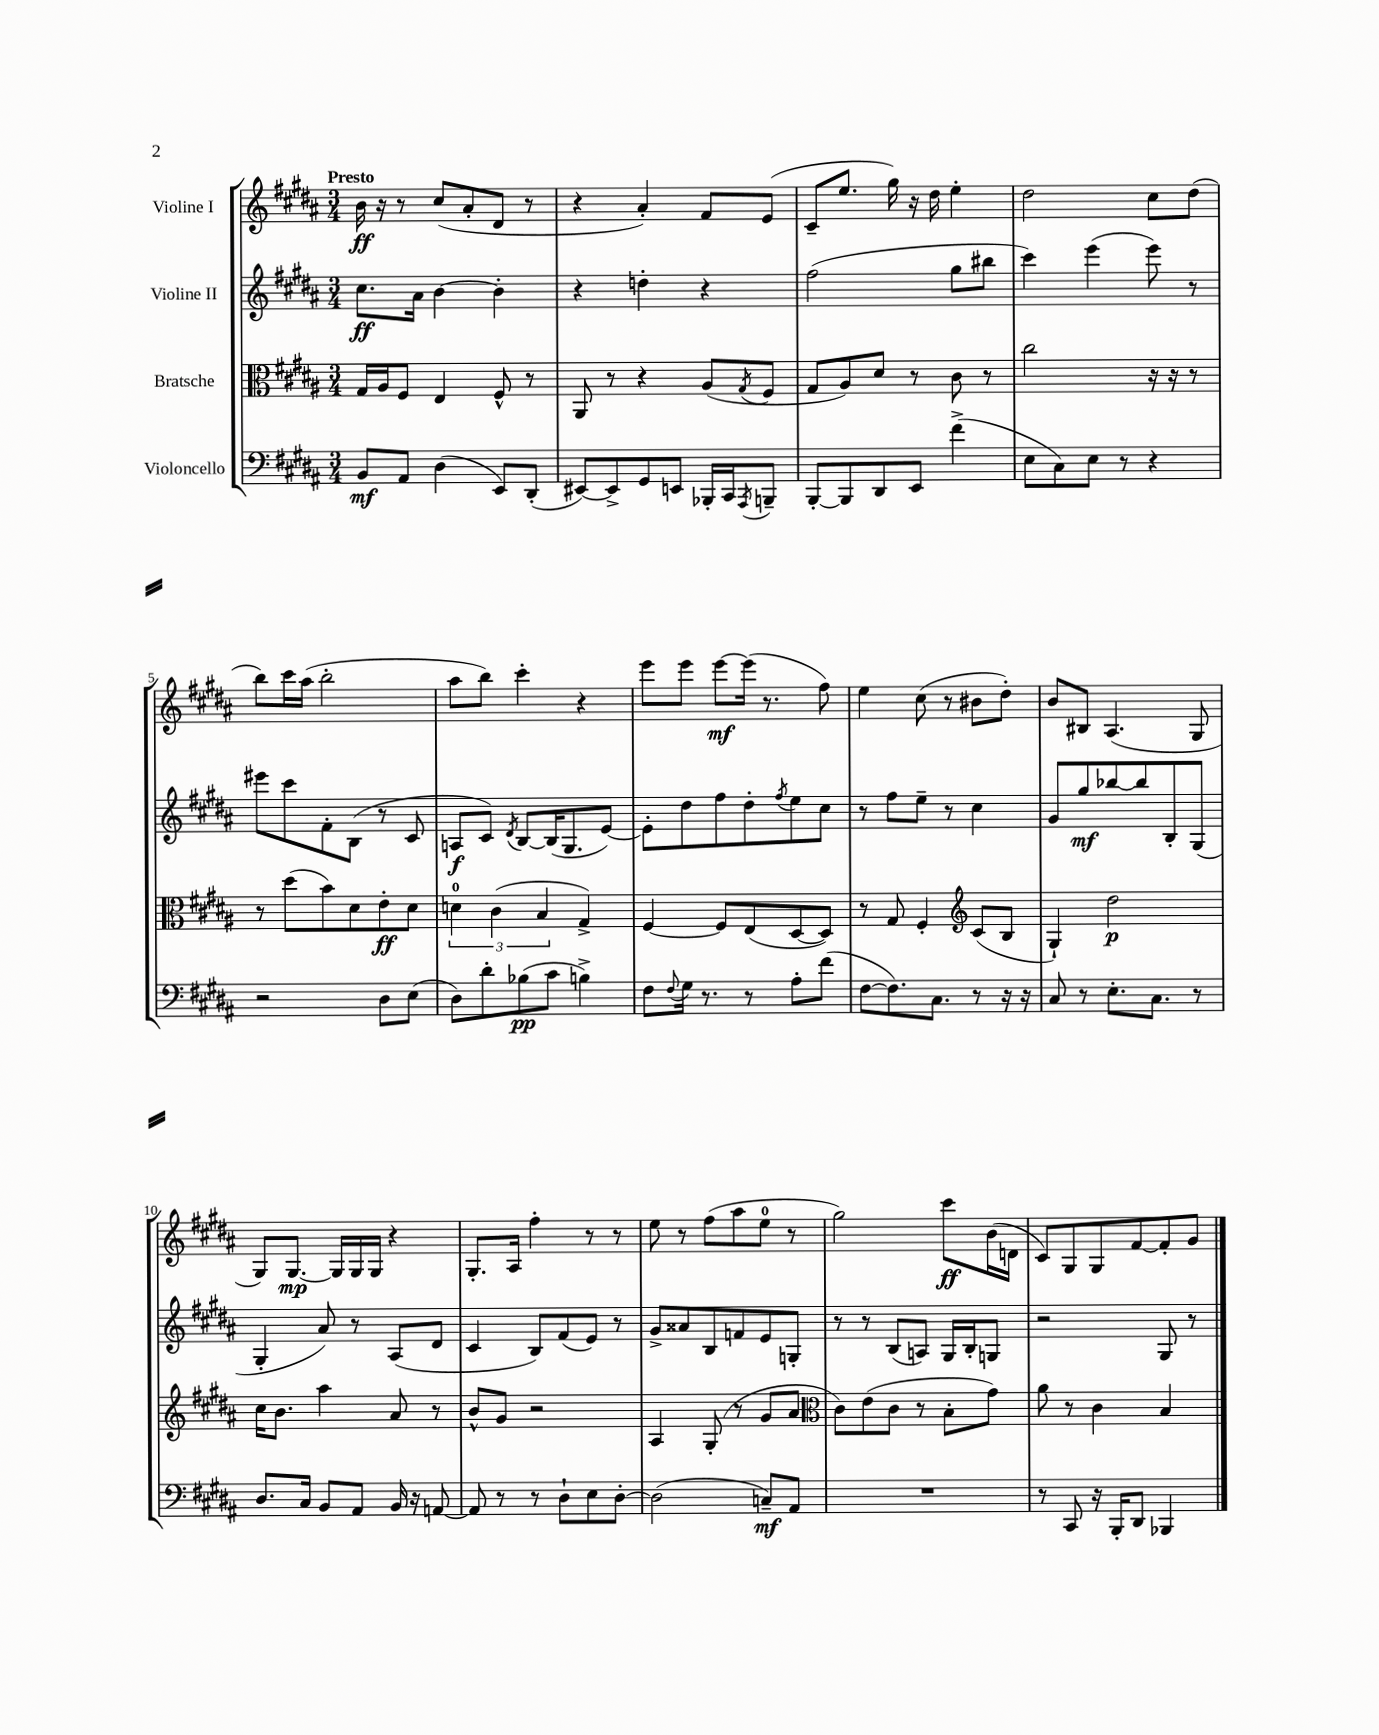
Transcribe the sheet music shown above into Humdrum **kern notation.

**kern	**dynam	**kern	**dynam	**kern	**dynam	**kern	**dynam
*part4	*part4	*part3	*part3	*part2	*part2	*part1	*part1
*staff4	*staff4	*staff3	*staff3	*staff2	*staff2	*staff1	*staff1
*I"Violoncello	*	*I"Bratsche	*	*I"Violine II	*	*I"Violine I	*
*clefF4	*	*clefC3	*	*clefG2	*	*clefG2	*
*k[f#c#g#d#a#]	*	*k[f#c#g#d#a#]	*	*k[f#c#g#d#a#]	*	*k[f#c#g#d#a#]	*
*M3/4	*	*M3/4	*	*M3/4	*	*M3/4	*
=1	=1	=1	=1	=1	=1	=1	=1
!	!	!	!	!	!	!LO:TX:a:B:t=Presto	!
8BB/L	mf	16G#/LL	.	8.cc#\L	ff	16b\	ff
.	.	16A#/J	.	.	.	16r	.
8AA#/J	.	8F#/J	.	.	.	8r	.
.	.	.	.	16a#\Jk	.	.	.
(4D#\	.	4E/	.	[4b\	.	(8cc#/L	.
.	.	.	.	.	.	8a#'/	.
8EE/L)	.	8F#^^/	.	4b'\]	.	8d#/J	.
(8DD#'/J	.	8r	.	.	.	8r	.
=2	=2	=2	=2	=2	=2	=2	=2
[8EE#X/L)	.	8AA#/	.	4r	.	4r	.
8EE#^/]	.	8r	.	.	.	.	.
8GG#/	.	4r	.	4ddn'\	.	4a#'/)	.
8EEn/J	.	.	.	.	.	.	.
16BBB-X'/LL	.	(8A#/L	.	4r	.	8f#/L	.
16CC#/J	.	.	.	.	.	.	.
8qAAA#/	.	8qG#/	.	.	.	.	.
8BBBn~/J	.	8F#/J	.	.	.	(8e/J	.
=3	=3	=3	=3	=3	=3	=3	=3
[8BBB'/L	.	8G#/L	.	(2ff#\	.	8c#~/L	.
8BBB/]	.	8A#/)	.	.	.	8.ee/J	.
8DD#/	.	8d#/J	.	.	.	.	.
.	.	.	.	.	.	16gg#\)	.
8EE/J	.	8r	.	.	.	16r	.
.	.	.	.	.	.	16dd#\	.
(4f#^\	.	8c#\	.	8gg#\L	.	4ee'\	.
.	.	8r	.	8bb#X\J	.	.	.
=4	=4	=4	=4	=4	=4	=4	=4
8E\L	.	2cc#\	.	4ccc#\)	.	2dd#\	.
8C#\)	.	.	.	.	.	.	.
8E\J	.	.	.	(4eee\	.	.	.
8r	.	.	.	.	.	.	.
4r	.	16r	.	8eee\)	.	8cc#\L	.
.	.	16r	.	.	.	.	.
.	.	8r	.	8r	.	(8dd#\J	.
!!LO:LB:g=z
=5	=5	=5	=5	=5	=5	=5	=5
2r	.	8r	.	8eee#X\L	.	8bb\L)	.
.	.	(8dd#\L	.	8ccc#\	.	16ccc#\L	.
.	.	.	.	.	.	(16aa#\JJ	.
.	.	8b\)	.	8f#'\	.	2bb'\	.
.	.	8d#\	.	(8B\J	.	.	.
8D#\L	.	8e'\	ff	8r	.	.	.
(8E\J	.	8d#\J	.	8c#/	.	.	.
=6	=6	=6	=6	=6	=6	=6	=6
8D#\L)	.	6dn\	.	8An/L	f	8aa#\L	.
8d#'\	.	.	.	8c#/J)	.	8bb\J)	.
.	.	(6c#\	.	.	.	.	.
.	.	.	.	8qd#/	.	.	.
(8B-X\	pp	.	.	[8B/L	.	4ccc#'\	.
.	.	6B/	.	.	.	.	.
8c#\J	.	.	.	(16B/K]	.	.	.
.	.	.	.	8.G#/	.	.	.
4Bn^\)	.	4G#^/)	.	.	.	4r	.
.	.	.	.	[8e/J)	.	.	.
=7	=7	=7	=7	=7	=7	=7	=7
8F#\L	.	[4F#/	.	8e'\L]	.	8eee\L	.
8qqF#/	.	.	.	.	.	.	.
16G#\Jk	.	.	.	8dd#\	.	8eee\J	.
8.r	.	.	.	.	.	.	.
.	.	8F#/L]	.	8ff#\	.	[8eee\L	mf
8r	.	(8E/	.	8dd#'\	.	(16eee\Jk]	.
.	.	.	.	.	.	8.r	.
.	.	.	.	8qff#/	.	.	.
8A#'\L	.	[8D#/	.	8ee\	.	.	.
(8f#\J	.	8D#/J])	.	8cc#\J	.	8ff#\)	.
=8	=8	=8	=8	=8	=8	=8	=8
[8F#\L	.	8r	.	8r	.	4ee\	.
8.F#\])	.	8G#/	.	8ff#\L	.	.	.
.	.	4F#'/	.	8ee~\J	.	(8cc#\	.
8.C#\J	.	.	.	.	.	.	.
.	.	.	.	8r	.	8r	.
*	*	*clefG2	*	*	*	*	*
8r	.	(8c#/L	.	4cc#\	.	8b#X\L	.
16r	.	8B/J	.	.	.	8dd#'\J)	.
16r	.	.	.	.	.	.	.
=9	=9	=9	=9	=9	=9	=9	=9
8C#/	.	4G#`/)	.	8g#/L	.	8b/L	.
8r	.	.	.	8gg#/	mf	8B#X/J	.
8.E'\L	.	2dd#\	p	[8bb-X/	.	(4.A#/	.
.	.	.	.	8bb-/]	.	.	.
8.C#\J	.	.	.	.	.	.	.
.	.	.	.	8B'/	.	.	.
8r	.	.	.	(8G#/J	.	8G#/	.
!!LO:LB:g=z
=10	=10	=10	=10	=10	=10	=10	=10
8.D#/L	.	16cc#\KL	.	4G#'/	.	8G#/L)	.
.	.	8.b\J	.	.	.	.	.
.	.	.	.	.	.	[8.G#/J	mp
16C#/Jk	.	.	.	.	.	.	.
8BB/L	.	4aa#\	.	8a#/)	.	.	.
.	.	.	.	.	.	16G#/LL]	.
8AA#/J	.	.	.	8r	.	16G#/	.
.	.	.	.	.	.	16G#/JJ	.
16BB/	.	8a#/	.	(8A#/L	.	4r	.
16r	.	.	.	.	.	.	.
[8AAn/	.	8r	.	8d#/J	.	.	.
=11	=11	=11	=11	=11	=11	=11	=11
8AA/]	.	8b^^/L	.	4c#/	.	8.G#'/L	.
8r	.	8g#/J	.	.	.	.	.
.	.	.	.	.	.	16A#/Jk	.
8r	.	2r	.	8B/L)	.	4ff#'\	.
8D#`\L	.	.	.	(8f#/	.	.	.
8E\	.	.	.	8e/J)	.	8r	.
[8D#'\J	.	.	.	8r	.	8r	.
=12	=12	=12	=12	=12	=12	=12	=12
(2D#\]	.	4A#/	.	8g#^/L	.	8ee\	.
.	.	.	.	8a##X/	.	8r	.
.	.	(8G#'/	.	8B/	.	(8ff#\L	.
.	.	8r	.	8fn/	.	8aa#\	.
8Cn~/L)	mf	8g#/L	.	8e/	.	8ee\J	.
8AA#/J	.	8a#/J	.	8Gn'/J	.	8r	.
=13	=13	=13	=13	=13	=13	=13	=13
*	*	*clefC3	*	*	*	*	*
2.r	.	8c#\L)	.	8r	.	2gg#\)	.
.	.	(8e\	.	8r	.	.	.
.	.	8c#\J	.	(8B/L	.	.	.
.	.	8r	.	8An/J)	.	.	.
.	.	8B'\L	.	16G#/LL	.	8ccc#\L	ff
.	.	.	.	16B'/J	.	.	.
.	.	8g#\J)	.	8Gn/J	.	(16b\L	.
.	.	.	.	.	.	16dn\JJ	.
=14	=14	=14	=14	=14	=14	=14	=14
8r	.	8a#\	.	2r	.	8c#/L)	.
8CC#/	.	8r	.	.	.	8G#/	.
16r	.	4c#\	.	.	.	8G#/	.
16BBB'/KL	.	.	.	.	.	.	.
8DD#/J	.	.	.	.	.	[8f#/	.
4BBB-X/	.	4B/	.	8G#/	.	8f#'/]	.
.	.	.	.	8r	.	8g#/J	.
==	==	==	==	==	==	==	==
*-	*-	*-	*-	*-	*-	*-	*-
